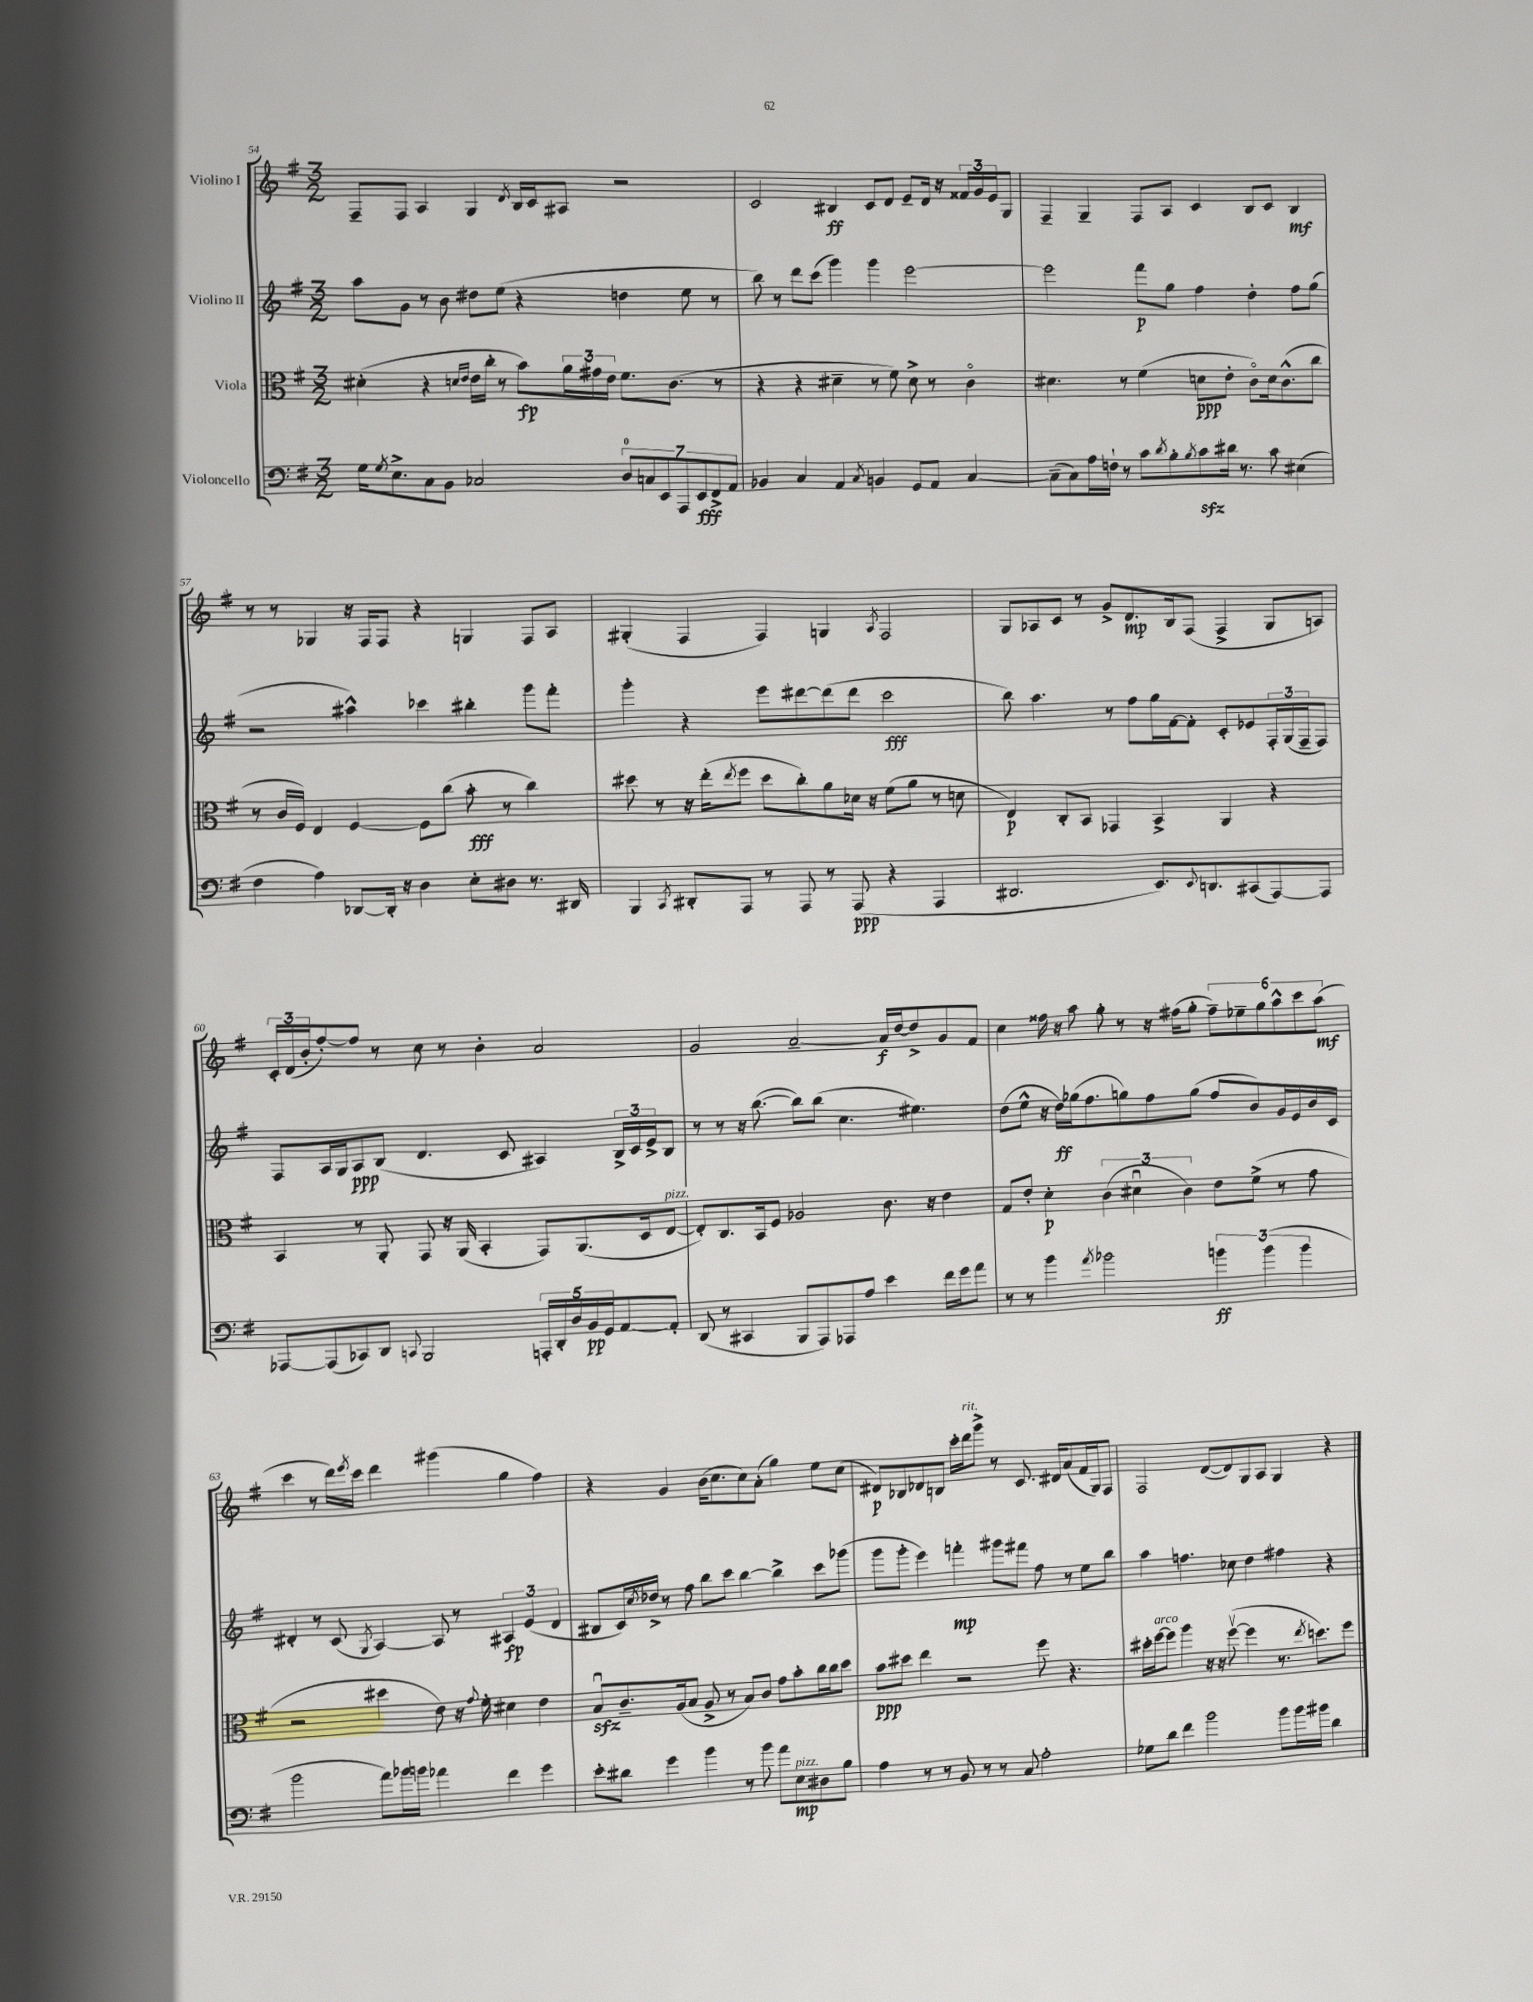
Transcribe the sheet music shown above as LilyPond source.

<<
\new StaffGroup <<
\new Staff = "s0" \with { instrumentName = "Violino I" } {
    \clef treble \key g \major \numericTimeSignature \time 3/2
    fis8-- fis8 a4 g4 \acciaccatura { d'8 } b16 c'16 ais8 r2 |
    c'2 bis4\ff c'8 d'8 e'8-- d'16 r16 \tuplet 3/2 { fisis'16 g'16 e'16 } g8 |
    fis4-- g4-- fis8 a8 c'4 b8 c'8 b4\mf |
    r8 r8 ges4 r16 fis16 fis8 r4 g4 fis8 a8 |
    gis4-.( fis4 fis4) g4 \acciaccatura { a8 } fis2 |
    g8 aes8 c'8 r8 g'8-> d'8.\mp b16 fis8( fis4-> g8 a8) |
    \tuplet 3/2 { c'16-. d'16( b'16-. } fis''8~-.) fis''8 r8 c''8 r8 b'4-. a'2 |
    g'2 a'2~-- a'16\f d''16~ d''8-> g'8 fis'8 |
    c''4 fisis''16 r16 a''8 g''8-. r8 r16 fis''16( g''8-. \tuplet 6/4 { fis''8--) ees''8-- g''8 a''8-^ c'''8 a''8\mf( } |
    c'''4 r8 d'''16) \acciaccatura { e'''8 } c'''16 d'''4 gis'''4( g''4 fis''4) |
    r4 g'4 b'16( c''8. c''8) a'8-.( g''4) e''8 c''8( |
    dis'8\p) bes8 des'8 b8 c'''16-. d'''16^\markup { \italic "rit." } g'''8-> r8 c'8. dis'16 a'8( fis'16 g16) fis8 |
    fis2 d'8~( d'8) g8 a8 g4 r4 \bar "|." |
}
\new Staff = "s1" \with { instrumentName = "Violino II" } {
    \clef treble \key g \major \numericTimeSignature \time 3/2
    a''8 g'8 r8 b'8 dis''8 e''8( r4 d''4 e''8 r8 |
    b''8) r8 d'''8 c'''8( g'''4) g'''4 e'''2~ |
    e'''2 fis'''8\p g''8 fis''4 d''4-. fis''8 g''8( |
    r2 ais''4-^) ces'''4 bis''4-. g'''8 fis'''8-. |
    g'''4-. r4 e'''8 dis'''8~ dis'''8( dis'''8 c'''2\fff |
    b''8) a''4. r8 fis''8 g''16 fis'16~ fis'8-. c'8-. ees'8 \tuplet 3/2 { fis16-. g16( fis16-- } fis8) |
    fis8 a16 g16 a8\ppp b8( d'4. c'8 ais4) \tuplet 3/2 { b16-> c'16 e'16-> } b8 |
    r8 r8 r16 b''8.~( b''8) b''8( c''4. eis''4.) |
    d''8( e''8-^ r16 d''16\ff) ges''16( fis''8. g''8) fis''8 g''8( fis''8 b'8) g'16 e'16 b'16 c'16 |
    dis'4-. r8 c'8( \acciaccatura { g8 } a4~) a8 r8 \tuplet 3/2 { ais4\fp e'4( dis'4 } |
    bis8 c'16) \acciaccatura { c''8 } des''16-> r8 fis''8 b''8 c'''8 b''4~ b''4-> c'''8 ges'''8( |
    g'''8 g'''8-. e'''4) f'''4-.\mp gis'''8 fis'''8 fis''8 r8 e''8 b''8 |
    a''4 f''4. ces''8 d''4 fis''4 r4 \bar "|." |
}
\new Staff = "s2" \with { instrumentName = "Viola" } {
    \clef alto \key g \major \numericTimeSignature \time 3/2
    dis'4-.( r4 \grace { d'16 e'16 } e'16 c''16-. r8 b'8\fp) \tuplet 3/2 { a'16 gis'16 e'16 } fis'8. c'8.( r8 |
    r4 r4 dis'4-- r8 fis'8) dis'8-> r8 c'4\flageolet |
    dis'4. r8 fis'4( d'8\ppp e'8-. c'8\flageolet) d'16 c'8.-^( c''8 |
    r8 c'16 fis16) e4 fis4~ fis8 c''8( b'8-.\fff r8 c''4) |
    dis''8 r8 r16 e''16-.( \acciaccatura { e''8 } fis''8 dis''8 c''8-.) a'8 des'16 r16 fis'8( a'8 r8 d'8 |
    e4\p) c8-. b,8 ges,4 b,4-> a,4 r4 |
    b,4 r8 a,8-. g,8 r16 a,16( b,4-. g,8) a,8.( d16 e8~^\markup { \italic "pizz." } |
    e8-.) c8. b,16 fis8 aes2 c'8. r16 e'4 |
    g8 e'8-. d'4-.\p \tuplet 3/2 { c'4( dis'4\downbow c'4) } e'8 fis'8->( r8 g'8 |
    r2 dis''4 e'8) r16 \appoggiatura { g'8 } fis'16-. dis'4 e'4 |
    b8\downbow\sfz c'8.-- a16( b8 a8-> r8 b8) c'8 g'8 b'8-. c''16 c''16 d''8 |
    b'8\ppp dis''8 e''4 r2 fis''8 r4. |
    dis''16-. fis''16~^\markup { \italic "arco" } fis''8 a''4 r16 r16 fis''8~\upbow( fis''4 r8. \acciaccatura { e''8 } d''8.) fis''8 \bar "|." |
}
\new Staff = "s3" \with { instrumentName = "Violoncello" } {
    \clef bass \key g \major \numericTimeSignature \time 3/2
    g16 \acciaccatura { g8 } e8.-> c8 b,8 ces2 \tuplet 7/4 { d8-0 c8 e,8 a,,8 e,8\fff fis,8-> a,8 } |
    bes,4 c4 a,4 \acciaccatura { c8 } b,4 g,8 a,8 c4~ |
    c8--( c8) a16 f16-! r8 c'8 \acciaccatura { d'8 } b8-. \acciaccatura { b8 } c'8\sfz dis'16 r8. c'8 eis4( |
    fis4 a4) des,8~ des,16-. r16 d4 e8-. dis8 r8. dis,16 |
    b,,4 \acciaccatura { c,8 } dis,8-. a,,8 r8 a,,8 r8 a,,8\ppp( r4 a,,4 |
    dis,2. e,8.) \appoggiatura { e,8 } d,8. cis,8( a,,8~) a,,8 |
    aes,,8~ aes,,8( ces,8) d,8 \appoggiatura { c,8 } b,,2 \tuplet 5/4 { a,,16-. d,16-. d16 b,16\pp g,16 } a,8~ a,8-. |
    d,8( r8 cis,4 b,,8 a,,8) aes,,8 a8 e'4 fis'16 g'16 a'8 |
    r8 r8 b'4 \acciaccatura { a'8 } bes'2 \tuplet 3/2 { b'4\ff b'4( b'4 } |
    b'2 a'8) bes'16 b'16 aes'4 fis'4 g'4 |
    e'8-. dis'8 g'4 b'4 r8 b'8 a'8 e8\mp^\markup { \italic "pizz." } dis8 b8 |
    a4 r8 r8 b,8 r8 r8 c8 a2-. |
    ges8 d'8 fis'4 b'2 b'8 b'16 bis'16 d'4 \bar "|." |
}
>>
>>
\layout { \context { \Score currentBarNumber = #54 } }
